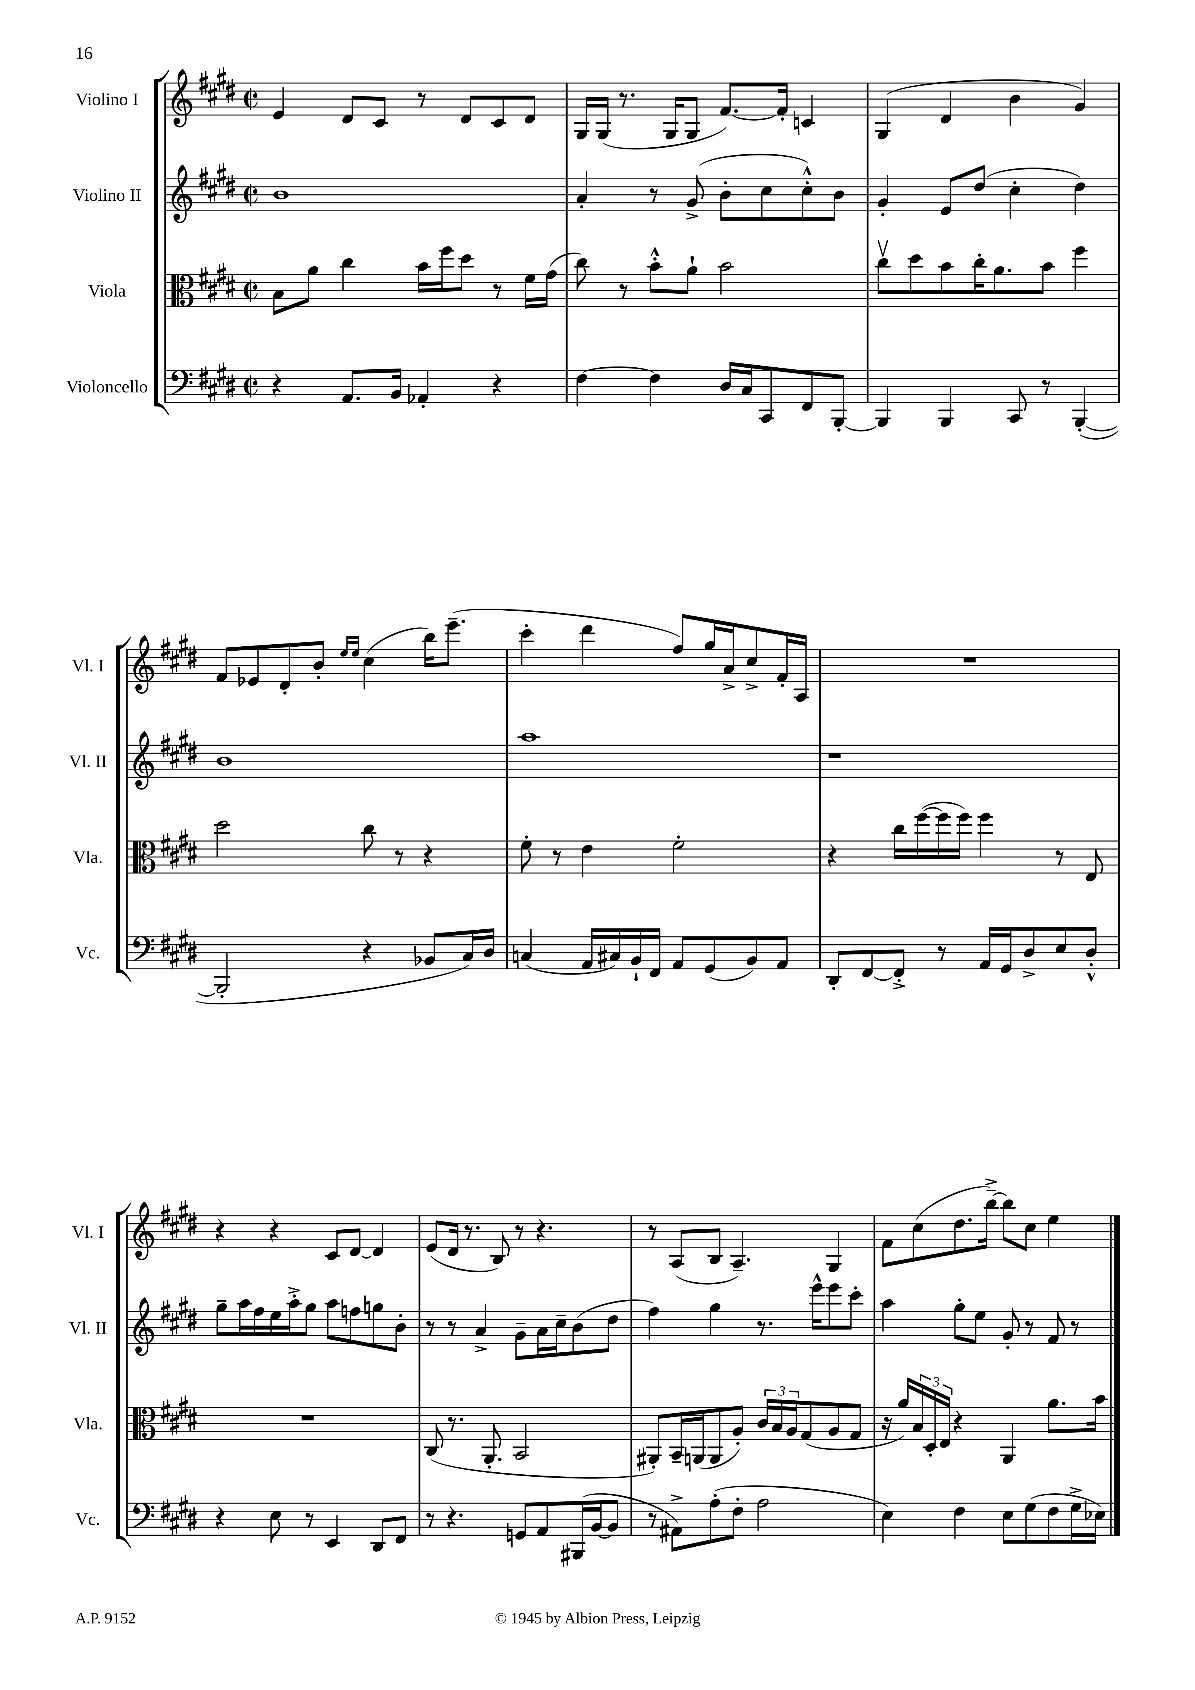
<<
\new StaffGroup <<
\new Staff = "s0" \with { instrumentName = "Violino I" shortInstrumentName = "Vl. I" } {
    \clef treble \key e \major \defaultTimeSignature \time 2/2
    e'4 dis'8 cis'8 r8 dis'8 cis'8 dis'8 |
    gis16 gis16( r8. gis16 gis8 fis'8.~) fis'16-. c'4 |
    gis4( dis'4 b'4 gis'4) |
    fis'8 ees'8 dis'8-. b'8-. \grace { e''16 e''16 } cis''4( b''16) e'''8.--( |
    cis'''4-. dis'''4 fis''8) gis''16 a'16-> cis''8-> fis'16-. a16 |
    R1 |
    r4 r4 cis'8 dis'8~ dis'4 |
    e'8( dis'16 r8. b8) r8 r4. |
    r8 a8( b8 a4.--) gis4 |
    fis'8 cis''8( dis''8. b''16~--->) b''8 cis''8 e''4 \bar "|." |
}
\new Staff = "s1" \with { instrumentName = "Violino II" shortInstrumentName = "Vl. II" } {
    \clef treble \key e \major \defaultTimeSignature \time 2/2
    b'1 |
    a'4-. r8 gis'8->( b'8-. cis''8 cis''8-.-^) b'8 |
    gis'4-. e'8 dis''8( cis''4-. dis''4) |
    b'1 |
    a''1 |
    r1 |
    gis''8-- a''16 fis''16 e''16 a''16-.-> gis''8 a''8 f''8 g''8 b'8-. |
    r8 r8 a'4-> gis'8-- a'16 cis''16-- b'8( dis''8 |
    fis''4) gis''4 r8. e'''16-^ e'''8 cis'''8-. |
    a''4 gis''8-. e''8 gis'8-. r8 fis'8 r8 \bar "|." |
}
\new Staff = "s2" \with { instrumentName = "Viola" shortInstrumentName = "Vla." } {
    \clef alto \key e \major \defaultTimeSignature \time 2/2
    b8 a'8 cis''4 b'16 fis''16 dis''8 r8 fis'16 gis'16( |
    cis''8) r8 b'8-.-^ a'8-! b'2 |
    cis''8\upbow dis''8 b'8 cis''16-. a'8. b'8 fis''4 |
    dis''2 cis''8 r8 r4 |
    fis'8-. r8 e'4 fis'2-. |
    r4 cis''16 fis''16~( fis''16 fis''16) fis''4 r8 e8 |
    R1 |
    cis8( r8. a,8.-. b,2 |
    ais,8-.) b,16-- a,16( a,8 a8-.) \tuplet 3/2 { cis'16 b16 a16 } gis8( a8 gis8 |
    r16 a'16) \tuplet 3/2 { b16 dis16-. e16 } r4 a,4 a'8. b'16 \bar "|." |
}
\new Staff = "s3" \with { instrumentName = "Violoncello" shortInstrumentName = "Vc." } {
    \clef bass \key e \major \defaultTimeSignature \time 2/2
    r4 a,8. b,16 aes,4-. r4 |
    fis4~ fis4 dis16 cis16 cis,8 fis,8 b,,8~-. |
    b,,4 b,,4 cis,8 r8 b,,4~-.( |
    b,,2-. r4 bes,8 cis16) dis16 |
    c4( a,16 cis16) b,16-! fis,16 a,8 gis,8( b,8) a,8 |
    dis,8-. fis,8~ fis,8-.-> r8 a,16 gis,16 dis8-> e8 dis8-.-^ |
    r4 e8 r8 e,4 dis,8 fis,8 |
    r8 r4. g,8 a,8 bis,,16( b,16~ b,8 |
    r8 ais,8->) a8-.( fis8-. a2 |
    e4) fis4 e8 gis8( fis8 gis16-> ees16) \bar "|." |
}
>>
>>
\layout { \context { \Score \remove "Bar_number_engraver" } }
